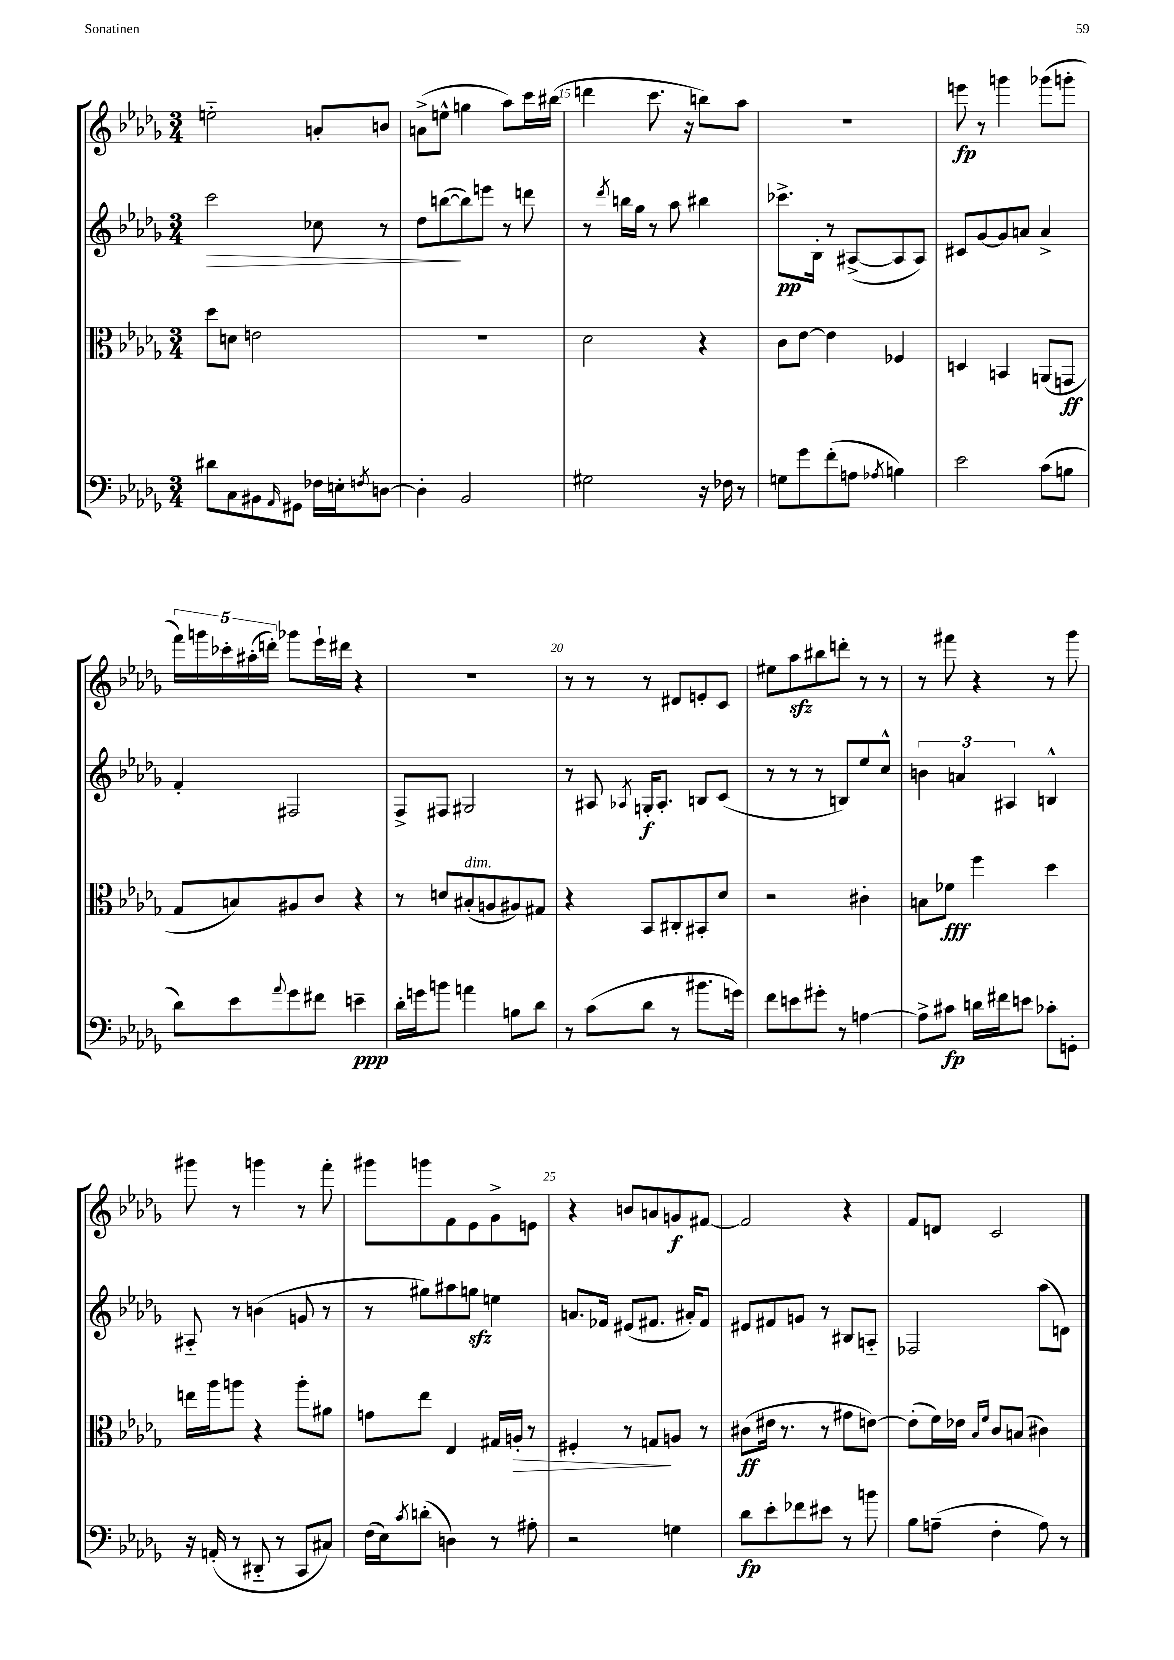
<<
\new StaffGroup <<
\new Staff = "s0" {
    \clef treble \key des \major \numericTimeSignature \time 3/4
    e''2-_ a'8-. b'8 |
    a'8->( e''8-^ g''4 aes''8) c'''16 bis''16( |
    d'''4 c'''8. r16 b''8) aes''8 |
    R2. |
    e'''8\fp r8 g'''4 ges'''8( g'''8-. |
    \tuplet 5/4 { f'''16) g'''16 ces'''16-. ais''16-.( d'''16-.) } ges'''8 ees'''16-! dis'''16 r4 |
    r2. |
    r8 r8 r8 dis'8 e'8-. c'8 |
    eis''8 aes''8\sfz bis''8 d'''8-. r8 r8 |
    r8 fis'''8 r4 r8 ges'''8 |
    gis'''8 r8 g'''4 r8 f'''8-. |
    gis'''8 g'''8 f'8 ees'8 ges'8-> e'8 |
    r4 b'8 a'8 g'8\f fis'8~ |
    fis'2 r4 |
    f'8 d'8 c'2 \bar "|." |
}
\new Staff = "s1" {
    \clef treble \key des \major \numericTimeSignature \time 3/4
    c'''2\> ces''8 r8 |
    des''8 b''8~\!( b''8) e'''8 r8 d'''8 |
    r8 \acciaccatura { des'''8 } b''16 ges''16 r8 aes''8 bis''4 |
    ces'''8.->\pp bes16-. r8 ais8~->( ais8 ais8) |
    cis'8 ges'8~ ges'8 a'8 a'4-> |
    f'4-. fis2 |
    f8-> fis8 gis2 |
    r8 ais8 \acciaccatura { aes8 } g16-.\f aes8.-. b8 c'8( |
    r8 r8 r8 b8) ees''8 c''8-^ |
    \tuplet 3/2 { b'4 a'4 ais4 } b4-^ |
    ais8-_ r8 b'4( g'8 r8 |
    r8 gis''8) ais''8 g''8\sfz e''4 |
    a'8. fes'16 eis'8( fis'8. ais'16-.) fis'8 |
    eis'8 fis'8 g'8 r8 bis8 a8-_ |
    fes2 aes''8( d'8) \bar "|." |
}
\new Staff = "s2" {
    \clef alto \key des \major \numericTimeSignature \time 3/4
    des''8 d'8 e'2 |
    R2. |
    des'2 r4 |
    c'8 ees'8~ ees'4 fes4 |
    d4 b,4 a,8( g,8\ff |
    ges8 b8) ais8 c'8 r4 |
    r8 d'8 bis8-.^\markup { \italic "dim." }( a8 ais8) gis8 |
    r4 bes,8 cis8-. bis,8-. des'8 |
    r2 cis'4-. |
    b8 fes'8\fff f''4 des''4 |
    e''16 aes''16 a''8 r4 a''8-. ais'8 |
    g'8 ees''8 ees4 gis16 a16-.\> r8 |
    fis4-. r8 g8\! a8 r8 |
    cis'8\ff( eis'16 r8. r8 gis'8 e'8~) |
    e'8-.( f'16) ees'16 \grace { bes16 f'16 } c'8 b8( cis'4) \bar "|." |
}
\new Staff = "s3" {
    \clef bass \key des \major \numericTimeSignature \time 3/4
    dis'8 c8 bis,8 \grace { aes,16 } gis,8 fes16 e16-. \acciaccatura { f8 } d8~ |
    d4-. bes,2 |
    gis2 r16 fes16 r8 |
    g8 ges'8 f'8-.( a8 \acciaccatura { aes8 } b4) |
    ees'2 c'8( b8 |
    des'8) ees'8 \appoggiatura { aes'8 } ges'8 fis'8 e'4--\ppp |
    des'16-. g'16 b'8 a'4 b8 des'8 |
    r8 c'8( des'8 r8 bis'8. g'16) |
    f'8 e'8 gis'8-. r8 a4~ |
    a8-> cis'8\fp d'16 fis'16 e'8 ces'8-. g,8-. |
    r16 a,16-.( r8 dis,8-_ r8 c,8 cis8) |
    f16( ees16) \acciaccatura { c'8 } d'8-.( d4) r8 ais8-. |
    r2 g4 |
    des'8\fp ees'8-. fes'8 eis'8 r8 b'8 |
    bes8 a8--( f4-. a8) r8 \bar "|." |
}
>>
>>
\layout { \context { \Score currentBarNumber = #13 \override BarNumber.break-visibility = ##(#f #t #t) barNumberVisibility = #(every-nth-bar-number-visible 5) } }
